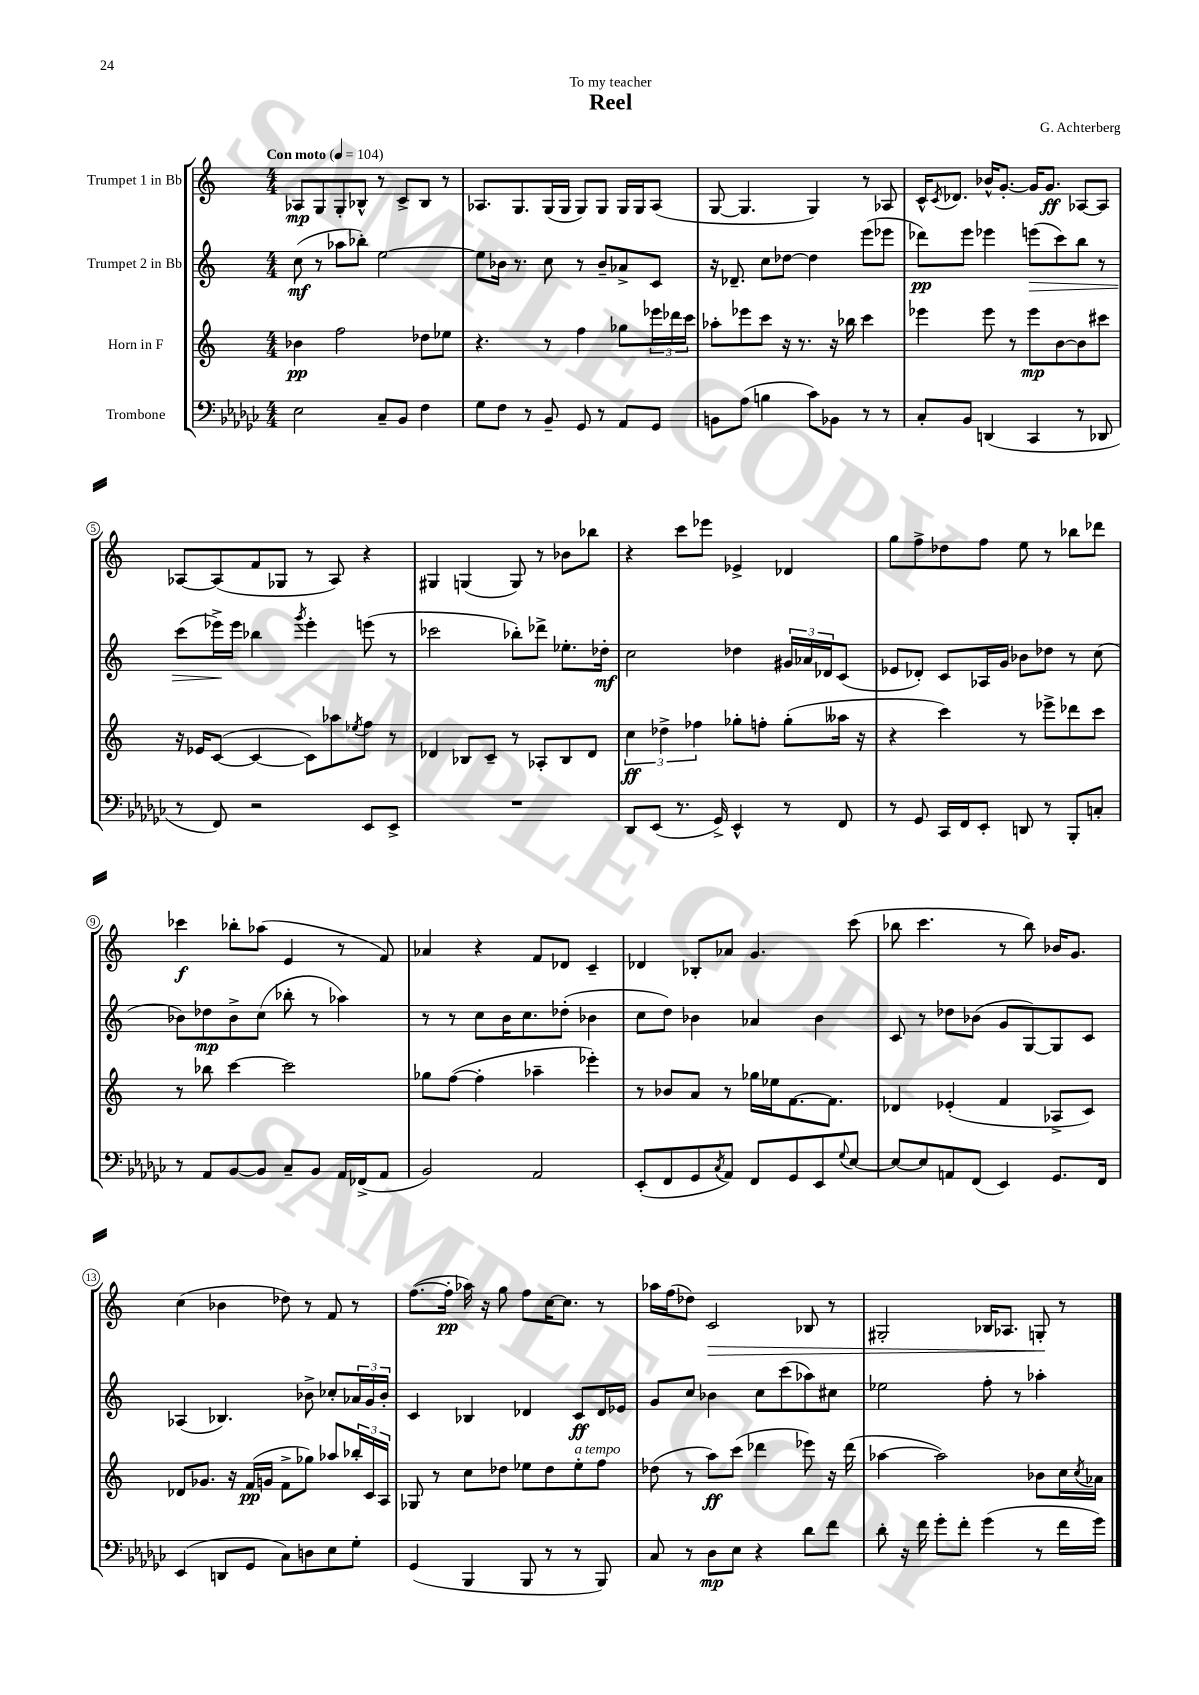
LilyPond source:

\header { title = "Reel" composer = "G. Achterberg" dedication = "To my teacher" }
<<
\new StaffGroup <<
\new Staff = "s0" \with { instrumentName = "Trumpet 1 in Bb" } {
    \clef treble \key c \major \numericTimeSignature \time 4/4 \tempo "Con moto" 4 = 104
    aes8\mp g8 g8-. bes8-^ r8 c'8-> bes8 r8 |
    aes8. g8. g16( g16 g8) g8 g16 g16 aes8( |
    g8~ g4. g4) r8 aes8 |
    c'16-^ \acciaccatura { c'8 } des'8. bes'16-^ g'8.~-. g'16 g'8.\ff aes8~ aes8 |
    aes8~ aes8( f'8 ges8 r8 aes8) r4 |
    gis4 g4( g8) r8 bes'8 bes''8 |
    r4 c'''8 ees'''8 ees'4-> des'4 |
    g''8 f''8-> des''8 f''8 e''8 r8 bes''8 des'''8 |
    ces'''4\f bes''8-. aes''8( e'4 r8 f'8) |
    aes'4 r4 f'8 des'8 c'4-- |
    des'4 bes8-. aes'8 g'4. c'''8( |
    bes''8 c'''4. r8 bes''8) bes'16 g'8. |
    c''4( bes'4 des''8) r8 f'8 r8 |
    f''8.~( f''16-.\pp aes''16) r16 g''8 f''8 c''16~ c''8. r8 |
    aes''16 f''16( des''8) c'2\> bes8 r8 |
    gis2-. bes16 aes8. g8-.\! r8 \bar "|." |
}
\new Staff = "s1" \with { instrumentName = "Trumpet 2 in Bb" } {
    \clef treble \key c \major \numericTimeSignature \time 4/4
    c''8\mf( r8 aes''8 bes''8-.) e''2~ |
    e''8 bes'16 r8. c''8 r8 bes'8-- aes'8-> c'8 |
    r16 des'8.-- c''8 des''8~ des''4 e'''8( ees'''8 |
    des'''8\pp) e'''8 ees'''4 e'''8\>( c'''8) b''8 r8 |
    c'''8( ees'''16->\!) ees'''16 bes''4 \acciaccatura { g'''8 } ees'''4-. e'''8( r8 |
    ces'''2 bes''8-.) des'''8-> ees''8.-. des''16-.\mf |
    c''2 des''4 \tuplet 3/2 { gis'16 aes'16 des'16 } c'8( |
    ees'8 des'8-.) c'8 aes16 g'16 bes'8 des''8 r8 c''8( |
    bes'8) des''8\mp bes'8-> c''8( bes''8-. r8 aes''4) |
    r8 r8 c''8 b'16 c''8. des''8-.( bes'4 |
    c''8 d''8) bes'4 aes'4 bes'4 |
    c'8 r8 des''8 bes'8( g'8 g8~) g8 c'8 |
    aes4( bes4.) bes'8-> ces''8-. \tuplet 3/2 { aes'16 g'16 bes'16-. } |
    c'4 bes4 des'4 c'8\ff des'16 ees'16 |
    g'8 c''8 bes'4 c''8 c'''8( aes''8) cis''8 |
    ees''2 f''8-. r8 aes''4-. \bar "|." |
}
\new Staff = "s2" \with { instrumentName = "Horn in F" } {
    \clef treble \key c \major \numericTimeSignature \time 4/4
    bes'4\pp f''2 des''8 ees''8 |
    r4. r8 f''4 ges''8 \tuplet 3/2 { ees'''16 des'''16 c'''16 } |
    aes''8-. ees'''8 c'''8 r16 r8. r16 bes''16 c'''4 |
    ees'''4 ees'''8 r8 ees'''8\mp b'8~ b'8 cis'''8 |
    r16 ees'16 c'8~( c'4~ c'8) aes''8 \acciaccatura { ees''8 } f''8 r8 |
    des'4 bes8 c'8-- r8 aes8-. bes8 des'8 |
    \tuplet 3/2 { c''4\ff des''4-> fes''4 } ges''8-. f''8-. ges''8-.( aeses''16 r16 |
    r4 c'''4) r8 ees'''8-> des'''8 c'''8 |
    r8 bes''8 c'''4~ c'''2 |
    ges''8 f''8~( f''4-. aes''4-- ees'''4-.) |
    r8 bes'8 a'8 r8 ges''16 ees''16 f'8.~ f'8. |
    des'4 ees'4-.( f'4 aes8-> c'8) |
    des'8 ges'8. r16 f'16\pp( g'16 f'8-> ges''8) aes''8 \tuplet 3/2 { bes''16-. c'16 a16 } |
    ges8 r8 c''8 des''8 ees''8 des''8 ees''8-.^\markup { \italic "a tempo" } f''8 |
    des''8( r8 a''8\ff) c'''8( des'''4 ees'''8) r16 des'''16( |
    aes''4~ aes''2) bes'8 c''16 \acciaccatura { c''8 } aes'16 \bar "|." |
}
\new Staff = "s3" \with { instrumentName = "Trombone" } {
    \clef bass \key ges \major \numericTimeSignature \time 4/4
    ees2 ces8-- bes,8 f4 |
    ges8 f8 r8 bes,8-- ges,8 r8 aes,8 ges,8 |
    b,8 aes8( b4 ces'8) bes,8 r8 r8 |
    ces8-. bes,8 d,4( ces,4 r8 des,8 |
    r8 f,8) r2 ees,8 ees,8-> |
    R1 |
    des,8 ees,8( r8. ges,16->) ees,4-^ r8 f,8 |
    r8 ges,8 ces,16 f,16 ees,8-. d,8 r8 bes,,8-. c8-. |
    r8 aes,8 bes,8~ bes,8 ces8-- bes,8 aes,16 fes,16->( aes,8 |
    bes,2) aes,2 |
    ees,8-.( f,8 ges,8 \acciaccatura { ces8 } aes,8) f,8 ges,8 ees,8 \appoggiatura { ges8 } ees8~ |
    ees8~ ees8 a,8 f,8( ees,4) ges,8. f,16 |
    ees,4( d,8 ges,8 ces8) d8 ees8 ges8-. |
    ges,4( bes,,4 bes,,8 r8 r8 bes,,8) |
    ces8 r8 des8\mp ees8 r4 des'8 f'8 |
    des'8-. r16 f'16 ges'8-. f'8-. ges'4( r8 f'16 ges'16) \bar "|." |
}
>>
>>
\layout { \context { \Score \override BarNumber.stencil = #(make-stencil-circler 0.1 0.3 ly:text-interface::print) } }
